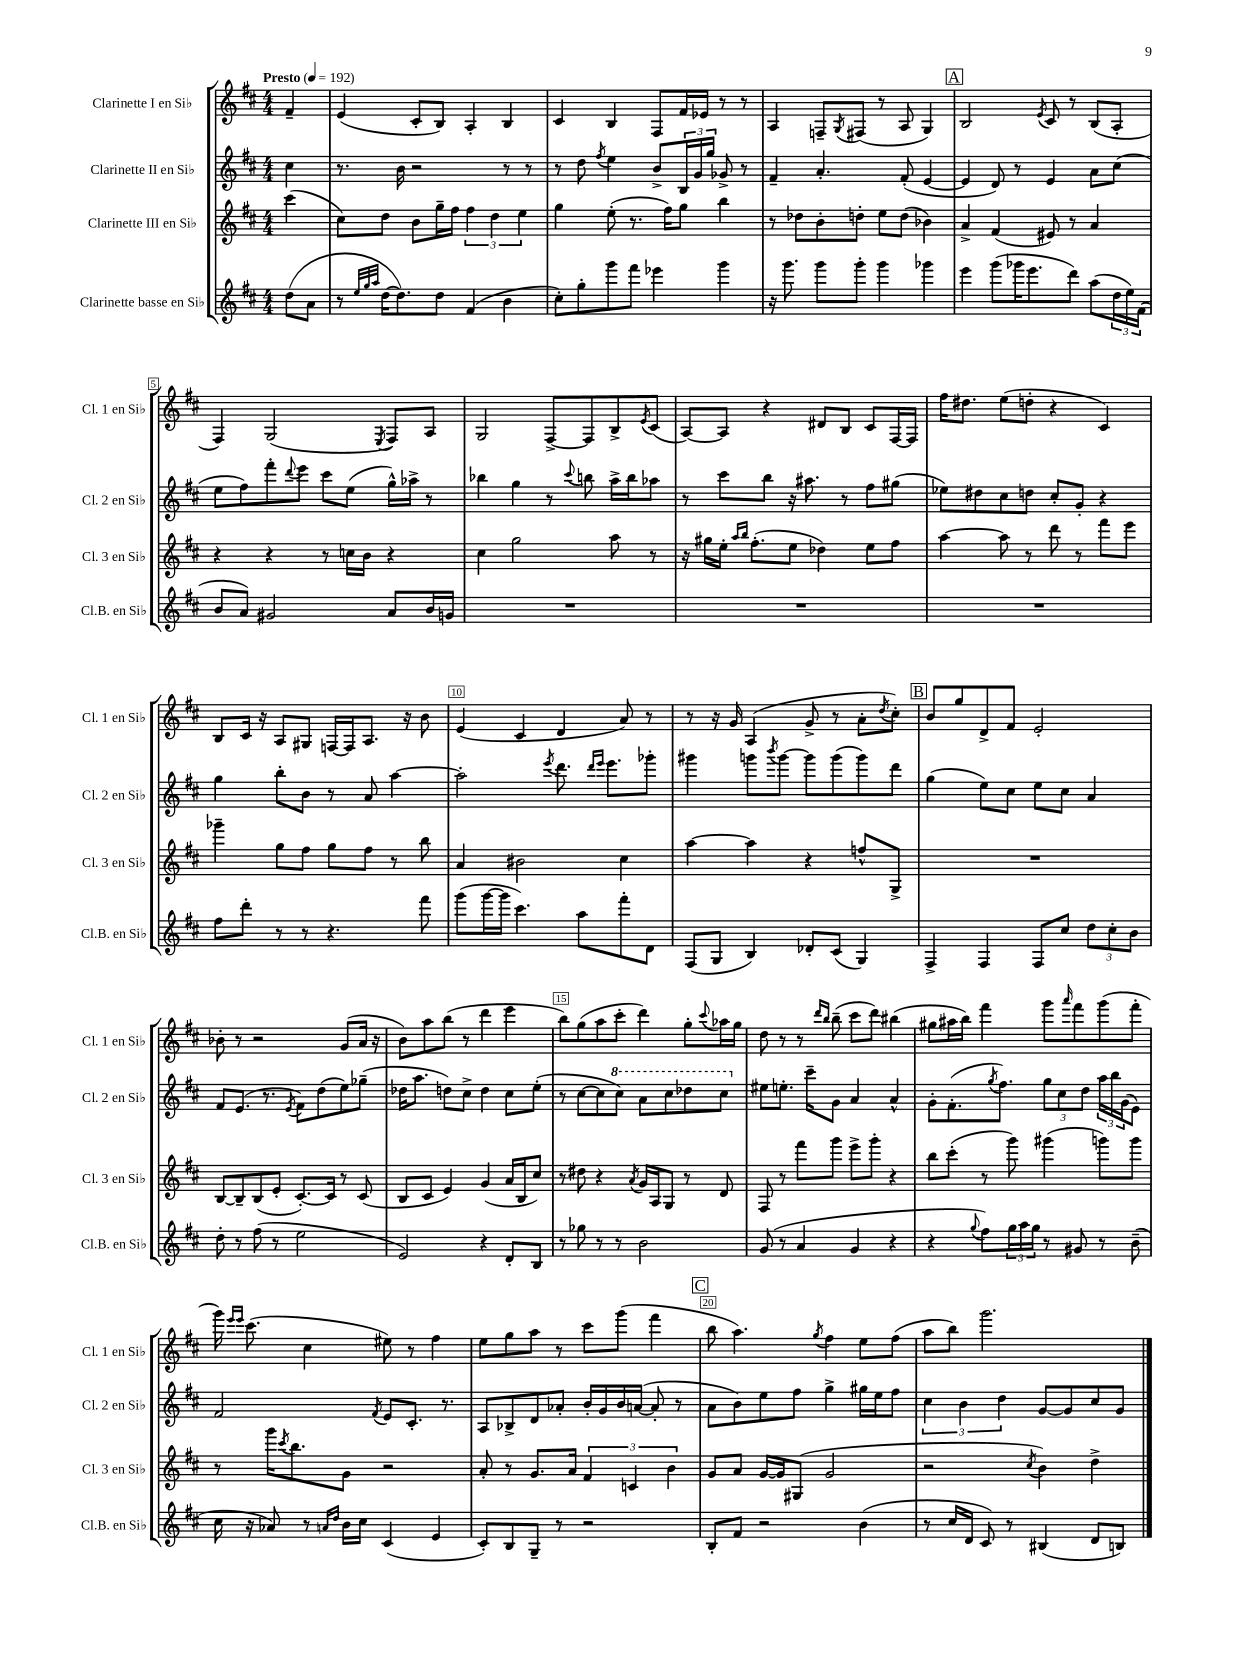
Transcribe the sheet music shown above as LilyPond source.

<<
\new StaffGroup <<
\new Staff = "s0" \with { instrumentName = "Clarinette I en Sib" shortInstrumentName = "Cl. 1 en Sib" } {
    \clef treble \key d \major \numericTimeSignature \time 4/4 \partial 4 \tempo "Presto" 4 = 192
    fis'4-- |
    e'4( cis'8-. b8) a4-. b4 |
    cis'4 b4 fis8 fis'16 ees'16 r8 r8 |
    a4 f8-- \acciaccatura { g8 } fis8( r8 a8 g4) |
    \mark \markup { \box "A" } b2 \acciaccatura { e'8 } cis'8 r8 b8( a8-. |
    fis4) g2( \acciaccatura { e8 } fis8) a8 |
    g2 fis8~-> fis8 b8-> \acciaccatura { e'8 } cis'8( |
    a8~) a8 r4 dis'8 b8 cis'8 fis16~ fis16 |
    fis''16 dis''8. e''8( d''8-. r4 cis'4) |
    b8 cis'16 r16 a8 gis8 f16~ f16 a8. r16 b'8 |
    e'4( cis'4 d'4 a'8) r8 |
    r8 r16 g'16 a4( g'8-> r8 a'8-. \acciaccatura { d''8 } cis''8-.) |
    \mark \markup { \box "B" } b'8 g''8 d'8-> fis'8 e'2-. |
    bes'8-. r8 r2 g'8( a'16 r16 |
    b'8) a''8 b''8( r8 d'''4 e'''4 |
    b''8) g''8( a''8 cis'''8-. d'''4) g''8-. \appoggiatura { cis'''8 } aes''16 g''16 |
    d''8 r8 r8 \grace { d'''16 b''16 } b''8--( cis'''8 d'''8) bis''4( |
    gis''8 ais''16 b''16) fis'''4 g'''8 \grace { a'''16 } fis'''8 g'''8( fis'''8-. |
    g'''16) \grace { e'''16 e'''16 } cis'''8.( cis''4 eis''8) r8 fis''4 |
    e''8 g''8 a''8 r8 cis'''8 g'''8( fis'''4 |
    \mark \markup { \box "C" } b''8 a''4.) \acciaccatura { g''8 } fis''4 e''8 fis''8( |
    a''8 b''8) g'''2. \bar "|." |
}
\new Staff = "s1" \with { instrumentName = "Clarinette II en Sib" shortInstrumentName = "Cl. 2 en Sib" } {
    \clef treble \key d \major \numericTimeSignature \time 4/4 \partial 4
    cis''4 |
    r8. b'16 r2 r8 r8 |
    r8 d''8 \acciaccatura { fis''8 } e''4 b'8-> \tuplet 3/2 { b16 g'16 g''16 } ges'8-> r8 |
    fis'4-- a'4.-. fis'8-.( e'4~ |
    \mark \markup { \box "A" } e'4 d'8) r8 e'4 a'8 cis''8( |
    e''8 fis''8) fis'''8-. \appoggiatura { d'''8 } e'''8 cis'''8 e''8( g''16-^) aes''16-> r8 |
    bes''4 g''4 r8 \appoggiatura { cis'''8 } b''8 a''16-> b''16 aes''8 |
    r8 cis'''8 b''8 r16 ais''8. r8 fis''8 gis''8( |
    ees''8) dis''8 cis''8 d''8 cis''8-. g'8-. r4 |
    g''4 b''8-. b'8 r8 a'8 a''4~ |
    a''2-. \acciaccatura { e'''8 } d'''8. \grace { d'''16 e'''16 } e'''8. ges'''8-. |
    gis'''4 g'''8 \acciaccatura { b'''8 } g'''8~ g'''8 g'''8( g'''8) d'''8 |
    \mark \markup { \box "B" } g''4( e''8) cis''8 e''8 cis''8 a'4 |
    fis'8 e'8.( r8. \acciaccatura { e'8 } fis'8) d''8( e''8) ges''8--( |
    des''16 a''8. d''8) cis''8-> d''4 cis''8 e''8-.( |
    r8 cis''8~ cis''8 \ottava #1 cis'''8) a''8 cis'''8 des'''8 cis'''8 \ottava #0 |
    eis''8 e''8.-. cis'''16-- g'8 a'4 a'4-^ |
    g'8-. fis'8.-.( \acciaccatura { g''8 } fis''8.) \tuplet 3/2 { g''8 cis''8 d''8 } \tuplet 3/2 { a''16 b''16 g'16( } e'8) |
    fis'2 \acciaccatura { fis'8 } e'8 cis'8.-. r8. |
    a8 bes8-> d'8 aes'8-. b'16-. g'16 b'16 a'16~( a'8-. r8 |
    \mark \markup { \box "C" } a'8 b'8) e''8 fis''8 g''4-> gis''16 e''16 fis''8 |
    \tuplet 3/2 { cis''4 b'4 d''4 } g'8~ g'8 cis''8 g'8 \bar "|." |
}
\new Staff = "s2" \with { instrumentName = "Clarinette III en Sib" shortInstrumentName = "Cl. 3 en Sib" } {
    \clef treble \key d \major \numericTimeSignature \time 4/4 \partial 4
    cis'''4( |
    cis''8) d''8 b'8 g''16-- fis''16 \tuplet 3/2 { fis''4 d''4 e''4 } |
    g''4 e''8-.( r8. fis''16) g''8 b''4 |
    r8 des''8 b'8-. d''8-. e''8 d''8( bes'4) |
    \mark \markup { \box "A" } a'4-> fis'4( eis'8) r8 a'4 |
    r4 r4 r8 c''16 b'16 r4 |
    cis''4 g''2 a''8 r8 |
    r16 gis''16 e''16-. \grace { a''16 b''16 } fis''8.-.( e''8 des''4) e''8 fis''8 |
    a''4~ a''8 r8 d'''8 r8 fis'''8 e'''8 |
    ges'''4-- g''8 fis''8 g''8 fis''8 r8 b''8 |
    a'4 bis'2 cis''4 |
    a''4~ a''4 r4 f''8-^ g8-> |
    \mark \markup { \box "B" } R1 |
    b8~ b8-- b8( e'8-. cis'8.~-.) cis'16 r8 cis'8( |
    b8 cis'8 e'4) g'4( a'16 b16 cis''8) |
    r8 dis''8 r4 \acciaccatura { a'8 } g'16 a16 g8 r8 d'8 |
    fis8 r8 fis'''8 g'''8 e'''8-> g'''8-. r4 |
    b''8 cis'''8-.( r8 g'''8) gis'''4( g'''8) g'''8 |
    r8 g'''16 \acciaccatura { cis'''8 } b''8. g'8 r2 |
    a'8-. r8 g'8. a'16 \tuplet 3/2 { fis'4 c'4 b'4 } |
    \mark \markup { \box "C" } g'8 a'8 g'16~ g'16 gis8( g'2 |
    r2 \acciaccatura { cis''8 } b'4) d''4-> \bar "|." |
}
\new Staff = "s3" \with { instrumentName = "Clarinette basse en Sib" shortInstrumentName = "Cl.B. en Sib" } {
    \clef treble \key d \major \numericTimeSignature \time 4/4 \partial 4
    d''8( a'8 |
    r8 \grace { e''32 g''32 a''32 } d''16~ d''8.) d''8 fis'4( b'4 |
    cis''8-.) g''8-. g'''8 fis'''8 ees'''4 g'''4 |
    r16 g'''8. g'''8 g'''8-. g'''4 ges'''4 |
    \mark \markup { \box "A" } e'''4 g'''8( ges'''16 e'''8. d'''8) a''8( \tuplet 3/2 { d''16 e''16) fis'16( } |
    b'8 a'8) gis'2 a'8 b'16 g'16 |
    R1 |
    R1 |
    R1 |
    fis''8 d'''8-. r8 r8 r4. fis'''8 |
    g'''8( g'''16~ g'''16 cis'''4.) a''8 fis'''8-. d'8 |
    fis8( g8 b4) des'8-. cis'8( g4) |
    \mark \markup { \box "B" } fis4-> fis4 fis8 cis''8 \tuplet 3/2 { d''8 cis''8-. b'8 } |
    d''8-. r8 fis''8( r8 e''2 |
    e'2) r4 d'8-. b8 |
    r8 ges''8 r8 r8 b'2 |
    g'8( r8 a'4 g'4 r4 |
    r4 \appoggiatura { g''8 } fis''8) \tuplet 3/2 { g''16 a''16 g''16 } r8 gis'8 r8 b'8--( |
    cis''16 r16 aes'8) r8 \grace { a'16 d''16 } b'16 cis''16 cis'4( e'4 |
    cis'8-.) b8 g8-- r8 r2 |
    \mark \markup { \box "C" } b8-. fis'8 r2 b'4( |
    r8 cis''16 d'16 cis'8) r8 bis4( d'8 b8) \bar "|." |
}
>>
>>
\layout { \context { \Score \override BarNumber.break-visibility = ##(#f #t #t) barNumberVisibility = #(every-nth-bar-number-visible 5) \override BarNumber.stencil = #(make-stencil-boxer 0.1 0.3 ly:text-interface::print) } }
